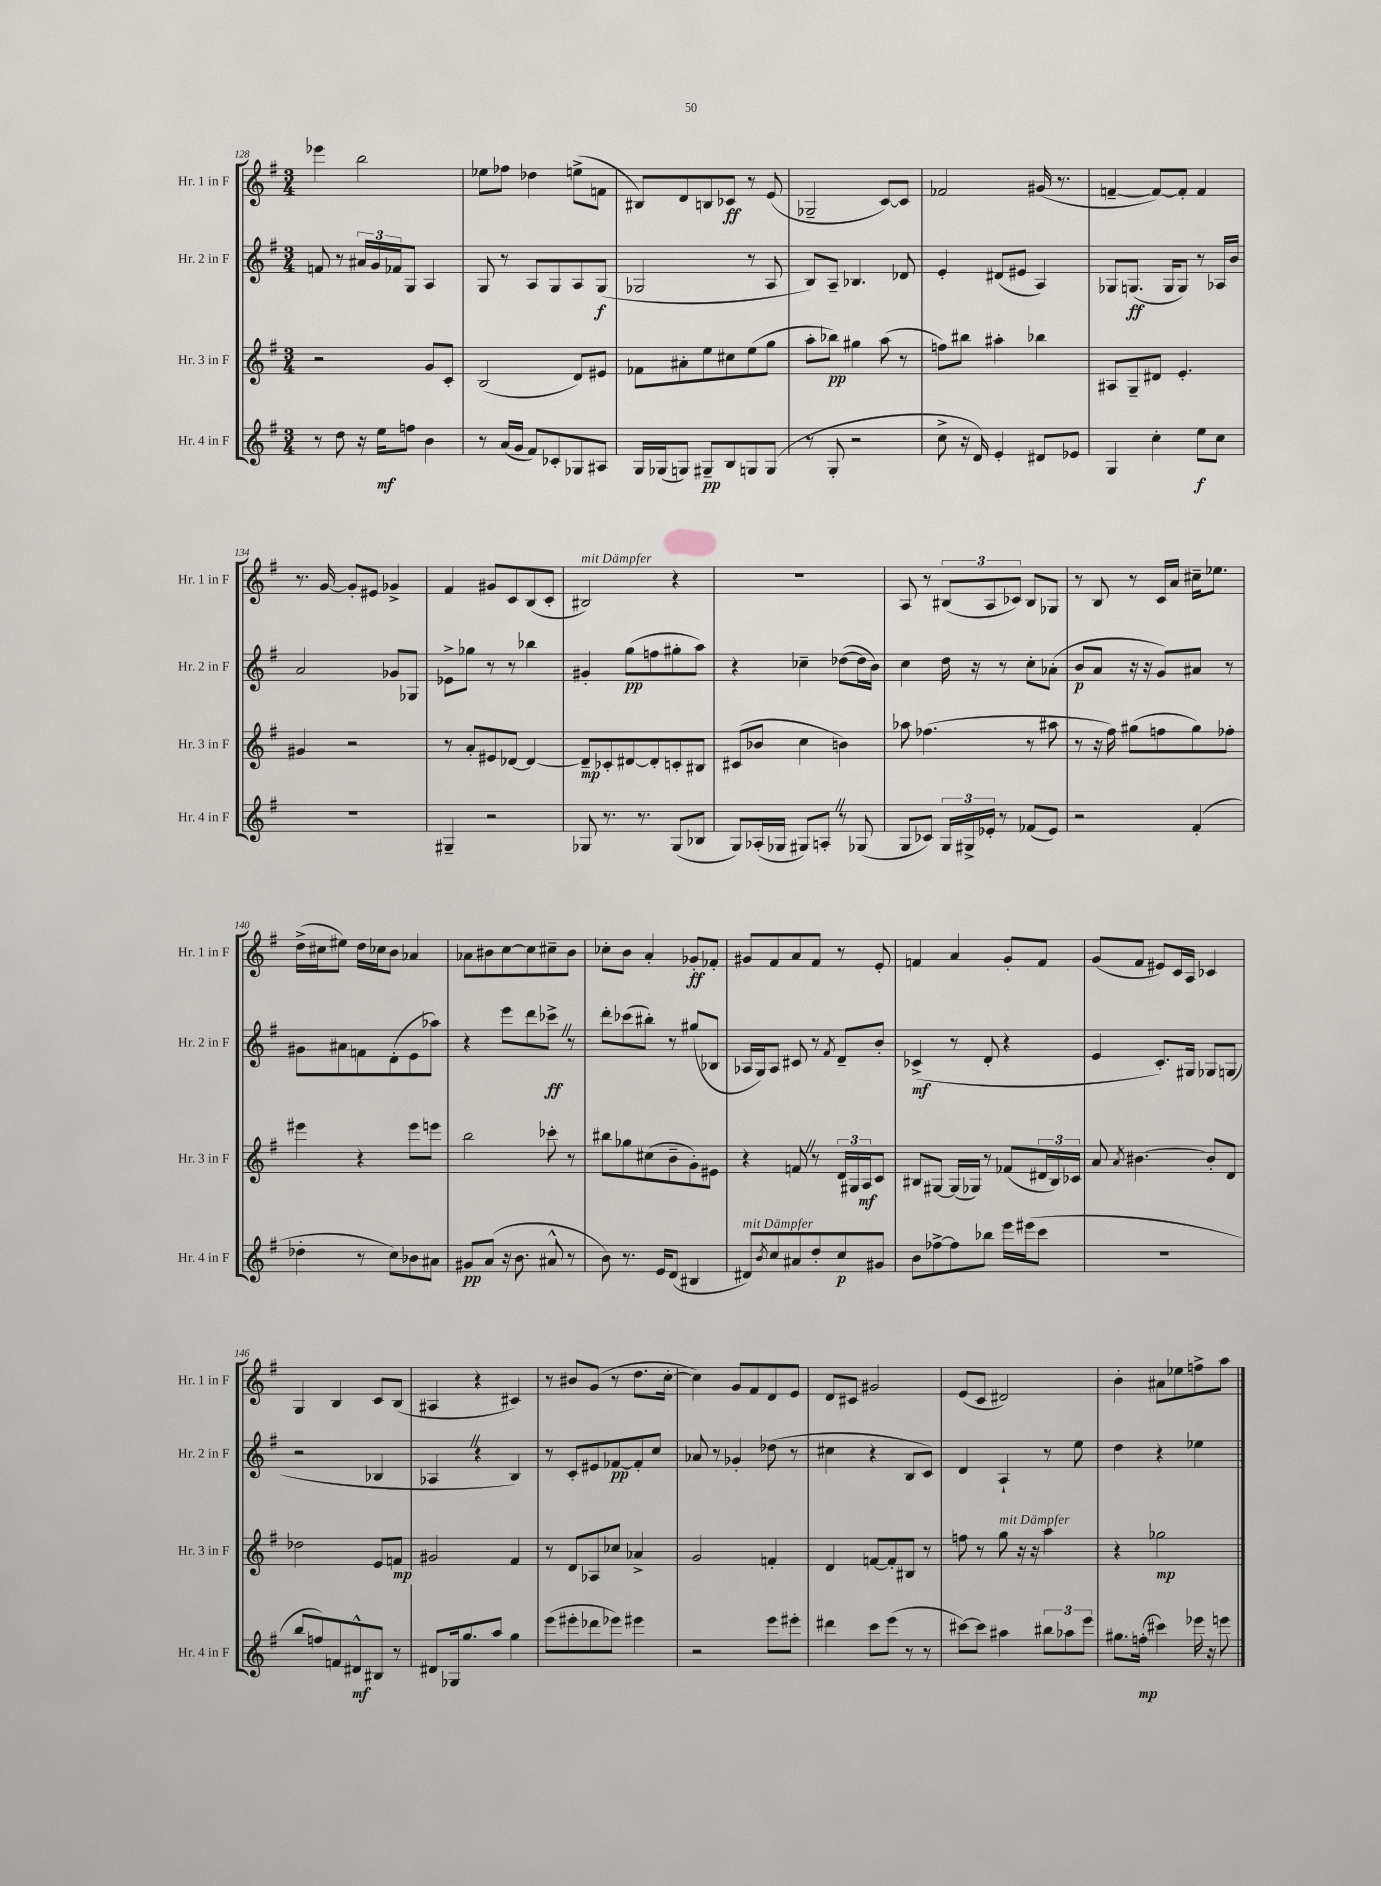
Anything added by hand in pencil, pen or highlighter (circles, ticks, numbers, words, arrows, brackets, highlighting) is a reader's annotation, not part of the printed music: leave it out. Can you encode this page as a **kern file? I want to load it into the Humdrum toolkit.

**kern	**kern	**kern	**kern
*staff4	*staff3	*staff2	*staff1
*clefG2	*clefG2	*clefG2	*clefG2
*k[f#]	*k[f#]	*k[f#]	*k[f#]
*M3/4	*M3/4	*M3/4	*M3/4
8r	2r	8f	4eee-
8dd	.	8r	.
16r	.	24a#	2bb
.	.	24g	.
16ee	.	.	.
.	.	24f-	.
8ff	.	8G	.
4b	8g	4A	.
.	8c'	.	.
=	=	=	=
8r	(2B	8G	8ee-
(16a	.	8r	8ff-
16g	.	.	.
8f#)	.	8A	4dd-
8c-'	.	8G	.
8G-	8d)	8A	(8ee^
8A#	8e#	(8G	8f
=	=	=	=
16G	8f-	2G-	8B#)
(16G-	.	.	.
8G)	8a#'	.	8d
8G#~	8ee	.	8B
8B	8cc#	.	8c-
8G	(8ee	8r	8r
(8G	8gg	8A	(8e
=	=	=	=
8r	8aa'	8B)	2G-~
8G'	8bb-)	8A~	.
2r	4gg#	4.B-	.
.	(8aa	.	[8c)
.	8r	8d-	8c]
=	=	=	=
8cc^	8ff)	4e'	2f-
16r	8bb#	.	.
16d)	.	.	.
4e'	4aa#'	(8d#	.
.	.	8e#	.
8d#	4bb-	4A)	(16g#
.	.	.	8.r
8e-	.	.	.
=	=	=	=
4G	8A#	8G-	[4f~
.	8G~	(8.G	.
4cc'	8d#	.	8f_)
.	.	16G	.
.	4.e'	8G)	8f']
8ee	.	8r	4f
8cc	.	16A-	.
.	.	16b	.
=	=	=	=
2.r	4g#	2a	8.r
.	.	.	[16g
.	2r	.	8g']
.	.	.	8e#
.	.	8g-	4g-^
.	.	8G-	.
=	=	=	=
4G#~	8r	8e-^	4f#
.	8a'	8gg-	.
2r	8e#	8r	8g#
.	[8d-	8r	8c
.	4d-_	4bb-	(8B
.	.	.	8c'
=	=	=	=
8G-	8d-~]	4g#'	2B#)
8.r	8c-'	.	.
.	[8d#	(8gg	.
8.r	.	.	.
.	8d#']	8ff	.
(8G-	8c'	8gg#'	4r
8B-	8B#	8aa)	.
=	=	=	=
8G)	(8c#	4r	2.r
(16A-'	8b-	.	.
16G-	.	.	.
8G#)	4cc	4cc-~	.
8A'	.	.	.
8r	4b)	([8dd-	.
(8G-	.	16dd-]	.
.	.	16b)	.
=	=	=	=
8G	8aa-	4cc	8A
8c-)	(4.ff-	.	8r
24G	.	16dd	(12B#
24G#^	.	.	.
.	.	16r	.
24e-'	.	.	12A
8r	.	8r	.
.	.	.	12c-)
(8f-	8r	8cc'	8B#
8e-)	8aa#	(8a-'	8G-
=	=	=	=
2r	8r	8b	8r
.	16r	8a	8B
.	16ff#)	.	.
.	(8gg#	16r	8r
.	.	16r	.
.	8ff	8g)	16c
.	.	.	16a
(4f#'	8gg#)	8a#	16cc#~
.	.	.	8.ee-
.	8ff-'	8r	.
=	=	=	=
4dd-'	4eee#	8g#	(16dd^
.	.	.	16cc#
.	.	8a#	8ee#)
8r	4r	8f	16dd
.	.	.	16cc-
8cc)	.	(8d'	8b
8b-	8eee#	8e	4a-
8a#	8eee	8aa-)	.
=	=	=	=
8g#	2bb	4r	8a-
(8a	.	.	8b#
16r	.	8eee	[8cc
8.b	.	.	.
.	.	8ddd	8cc]
8a#^^	8ccc-'	8ccc-^	8cc#~
8r	8r	8r	8b#
=	=	=	=
8b)	8bb#	8ddd'	8cc-'
8.r	8gg-	(8ccc-	8b
.	(8cc#	8bb#')	4a'
16e	.	.	.
(8d	8b~	8r	.
4B#	8g')	(8gg#	8g-'
.	8e#	8B-	8f-'
=	=	=	=
8d#)	4r	16A-	8g#
.	.	16G)	.
8qb	.	.	.
8cc	.	8A-	8f#
8a#	8f	8c#	8a
8dd'	8r	8r	8f#
.	.	8qf#	.
8cc	24d	8d~	8r
.	24G#	.	.
.	24A	.	.
8g#	8c	8b'	8e'
=	=	=	=
8b	8B#	(4c-^	4f
[8ff-^	[8G#	.	.
8ff-]	(16G#]	8r	4a
.	16G-)	.	.
8bb-	8r	8d'	.
16eee	(8f-	4r	8g'
(16eee#	.	.	.
8ccc	24d#	.	8f
.	24B#)	.	.
.	24c-	.	.
=	=	=	=
2.r	8a	4e	(8g
.	8qa	.	.
.	[4.b#	.	8f#
.	.	8.c')	8e#)
.	.	.	16c
.	.	16G#	16A
.	8b#']	8G-	4c-
.	8d	(8G	.
=	=	=	=
8bb	2dd-	2r	4G
8ff)	.	.	.
8f	.	.	4B
8d#^^	.	.	.
8B#	8e	4B-	8c
8r	8f	.	(8B
=	=	=	=
8d#	2g#	4A-	4A#
16G-	.	.	.
8.gg	.	.	.
.	.	4r	4r
8aa	.	.	.
4gg	4f#	4B)	4c#)
=	=	=	=
(8eee	8r	8r	8r
8eee#'	8d	8c'	8b#
8ddd-	8A-	8e#	(8g
8eee-)	8cc-	[8f-	8r
4eee#	4a-^	8f-']	8.dd
.	.	8cc	.
.	.	.	[16cc'
=	=	=	=
2r	2g	8a-	4cc])
.	.	8r	.
.	.	4g-'	8g
.	.	.	8f#
8eee	4f'	(8dd-	8d
8eee#'	.	8r	8e
=	=	=	=
4ddd#	4d	4cc#	8d
.	.	.	8c#
8ccc	[8f	4r	2g#
(8eee	8f']	.	.
8r	8B#	8B	.
8r	8r	8c)	.
=	=	=	=
[8ccc#)	8ff	4d	(8e
8ccc#]	8r	.	8c
4aa#	8gg	4A`	2d#)
.	16r	.	.
.	16r	.	.
12bb#	4aa	8r	.
12aa-	.	.	.
.	.	8ee	.
12eee	.	.	.
=	=	=	=
8.gg#	4r	4dd	4b'
(16ff'	.	.	.
4ccc#)	2gg-	4r	8a#
.	.	.	8ee-
16eee-	.	4ee-	8ff^
16r	.	.	.
8eee	.	.	8aa
==	==	==	==
*-	*-	*-	*-
